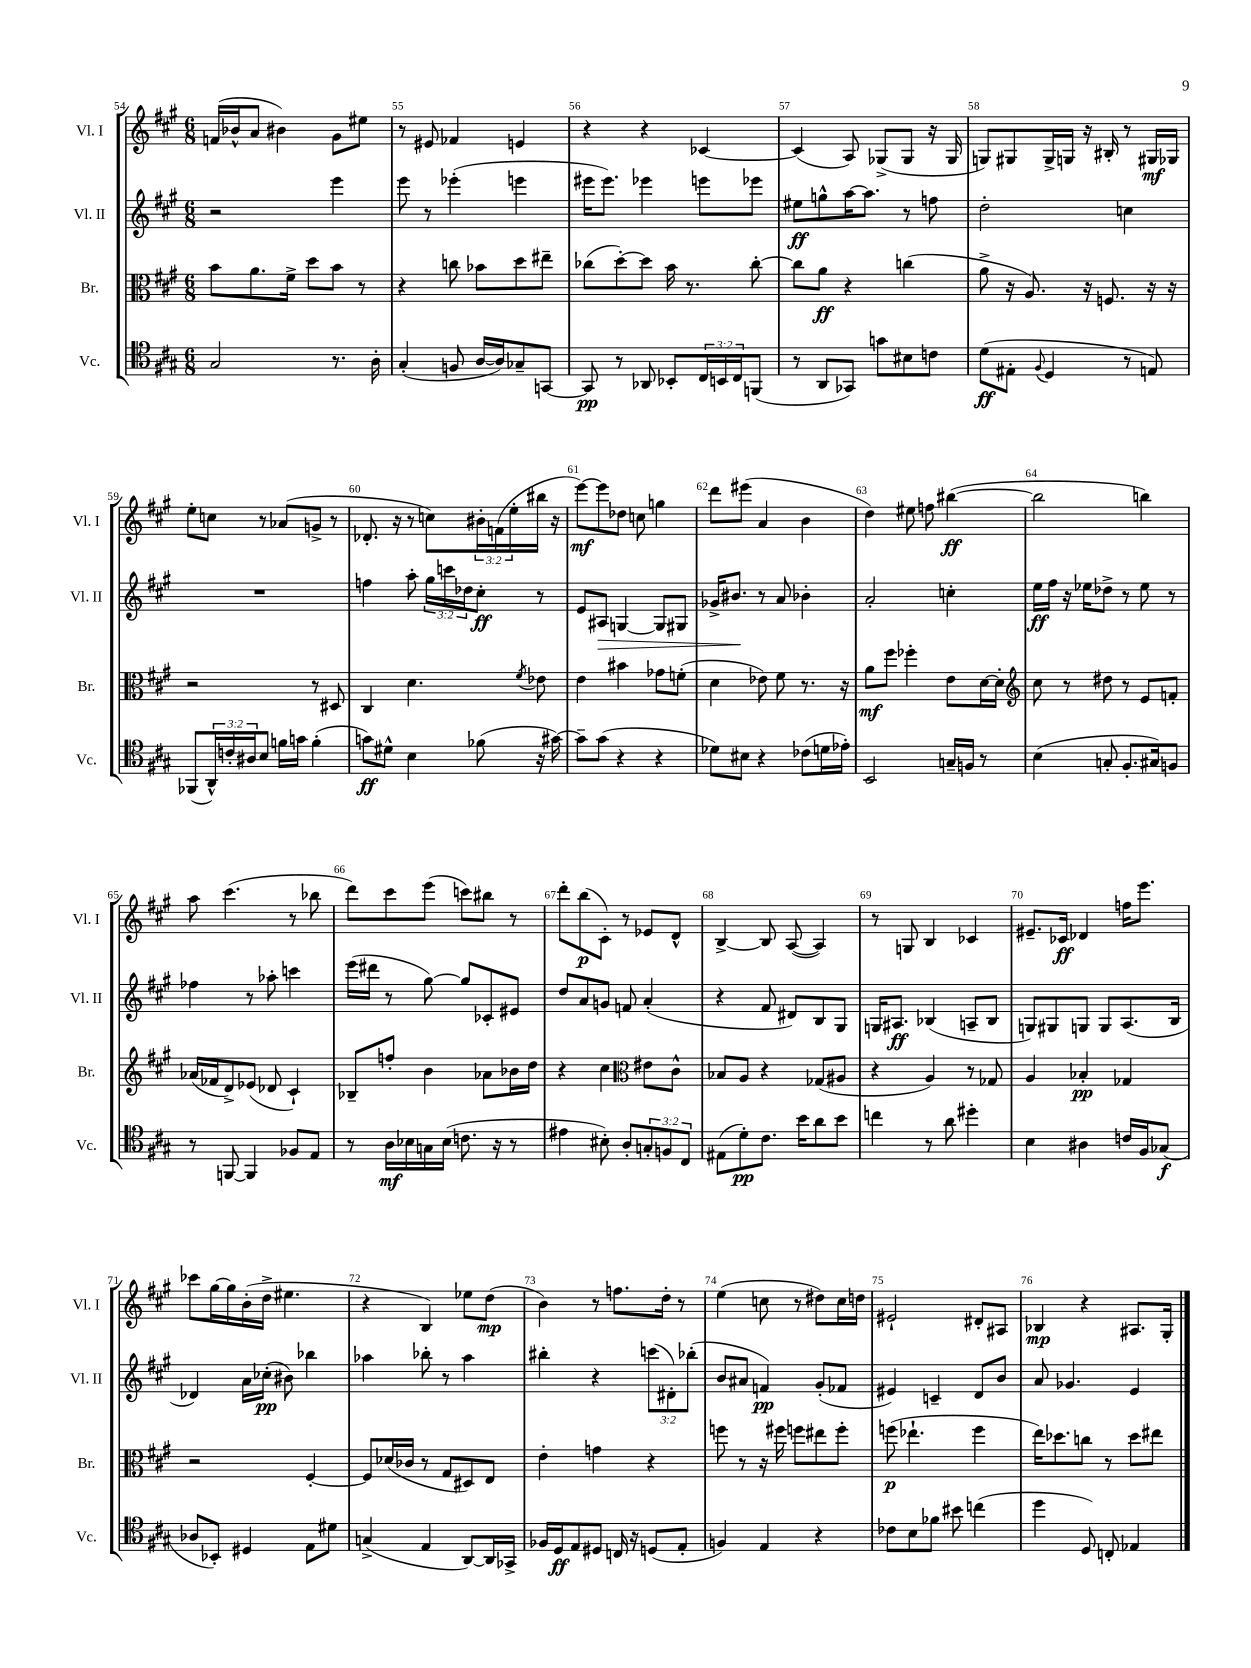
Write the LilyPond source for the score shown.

<<
\new StaffGroup <<
\new Staff = "s0" \with { instrumentName = "Vl. I" shortInstrumentName = "Vl. I" } {
    \clef treble \key a \major \numericTimeSignature \time 6/8 \override Staff.TupletNumber.text = #tuplet-number::calc-fraction-text
    f'16( bes'16-^ a'8 bis'4) gis'8 eis''8 |
    r8 eis'8 fes'4 e'4 |
    r4 r4 ces'4~ |
    ces'4( a8) ges8->( ges8 r16 ges16 |
    g8) gis8 gis16-> g16 r16 bis16-. r8 gis16\mf ges16 |
    e''8-. c''8 r8 aes'8( g'8-> r8 |
    des'8.-. r16 r8 c''8) \tuplet 3/2 { bis'16-. f'16( e''16-. } bis''16 r16 |
    e'''8~\mf) e'''8 des''8 c''8 g''4 |
    d'''8 eis'''8( a'4 b'4 |
    d''4) eis''8 f''8 bis''4~\ff( |
    bis''2 b''4) |
    a''8 cis'''4.( r8 bes''8 |
    d'''8) cis'''8 e'''8( c'''8) bis''8 r8 |
    d'''8-. b''8\p( cis'8-.) r8 ees'8 d'8-^ |
    b4~-> b8 a8~( a4) |
    r8 g8 b4 ces'4 |
    eis'8.-- ces'16\ff des'4 f''16 e'''8. |
    ces'''8 gis''16~ gis''16 b'16-.( d''16-> eis''4. |
    r4 b4) ees''8 d''8\mp( |
    b'4) r8 f''8. d''16-. r8 |
    e''4( c''8 r8 dis''8) c''16 d''16 |
    eis'2-! dis'8-. ais8 |
    bes4\mp r4 ais8. gis16-. \bar "|." |
}
\new Staff = "s1" \with { instrumentName = "Vl. II" shortInstrumentName = "Vl. II" } {
    \clef treble \key a \major \numericTimeSignature \time 6/8 \override Staff.TupletNumber.text = #tuplet-number::calc-fraction-text
    r2 e'''4 |
    e'''8 r8 ees'''4-.( e'''4 |
    eis'''16 eis'''8.) ees'''4 e'''8 ees'''8 |
    eis''8\ff g''8-^ a''16~ a''8. r8 f''8 |
    d''2-. c''4 |
    R2. |
    f''4 a''8-. \tuplet 3/2 { gis''16 c'''16 des''16 } cis''8-.\ff r8 |
    e'8 ais8\> g4~ g8 gis8 |
    ges'16-> bis'8.\! r8 a'8 bes'4-. |
    a'2-. c''4-. |
    e''16\ff fis''16 r16 ees''16 des''8-> r8 ees''8 r8 |
    fes''4 r8 aes''8-. c'''4 |
    e'''16( dis'''16 r8 gis''8~) gis''8 ces'8-. eis'8 |
    d''8 a'8 g'8 f'8 a'4-.( |
    r4 fis'8 dis'8) b8 gis8 |
    g16 ais8.\ff bes4( a8-- bes8 |
    g8) gis8 g8 g8 a8.( b16 |
    des'4) a'16 ces''16-.\pp( bis'8) bes''4 |
    aes''4 bes''8-. r8 aes''4 |
    bis''4-. r4 \tuplet 3/2 { c'''8( dis'8-.) bes''8-.( } |
    b'8 ais'8 f'4\pp) gis'8-.( fes'8 |
    eis'4) c'4-- d'8 b'8 |
    a'8 ges'4. e'4 \bar "|." |
}
\new Staff = "s2" \with { instrumentName = "Br." shortInstrumentName = "Br." } {
    \clef alto \key a \major \numericTimeSignature \time 6/8
    b'8 a'8. fis'16-> d''8 b'8 r8 |
    r4 c''8 bes'8 d''8 eis''8-- |
    ces''8( d''8~-.) d''8 b'16 r8. ces''8~-. |
    ces''8 a'8\ff r4 c''4( |
    a'8-> r16 a8.) r16 f8. r16 r16 |
    r2 r8 dis8 |
    cis4 d'4. \acciaccatura { fis'8 } ees'8 |
    e'4 bis'4 ges'8 f'8-.( |
    d'4 ees'8) fis'8 r8. r16 |
    a'8\mf fis''8 fes''4-. e'8 d'16~ d'16-. |
    \clef treble cis''8 r8 dis''8 r8 e'8 f'8-. |
    aes'16( fes'16 d'8->) ees'8( des'8 cis'4-!) |
    bes8-- f''8-. b'4 aes'8 bes'16 d''16 |
    r4 cis''4 \clef alto eis'8 cis'8-^ |
    bes8 a8 r4 ges8( ais8 |
    r4 a4) r8 ges8 |
    a4 bes4-.\pp ges4 |
    r2 fis4~-. |
    fis8 des'16( ces'16 r8 gis8 dis8) e8 |
    e'4-. g'4 r4 |
    f''8 r8 r16 fis''16 f''8 eis''8 f''8-. |
    f''8\p( ees''4.-! f''4 |
    e''16) des''8. c''8 r8 des''8 eis''8 \bar "|." |
}
\new Staff = "s3" \with { instrumentName = "Vc." shortInstrumentName = "Vc." } {
    \clef tenor \key a \major \numericTimeSignature \time 6/8 \override Staff.TupletNumber.text = #tuplet-number::calc-fraction-text
    gis2 r8. a16-. |
    gis4-.( f8 a16~ a16) ges8-- g,8~ |
    g,8\pp r8 aes,8 bes,8-. \tuplet 3/2 { cis16 b,16 cis16 } f,8( |
    r8 a,8 ges,8) g'8 bis8 c'8 |
    d'8\ff( eis8-. \appoggiatura { fis8 } d4 r8 e8) |
    fes,8( \tuplet 3/2 { a,16-^) c'16-. ais16 } b8 f'16 g'16 f'4-.( |
    g'8\ff) dis'8-^ b4 fes'8( r16 gis'16~) |
    gis'8-- gis'8( r4 r4 |
    des'8) bis8 r4 ces'8( d'16 ees'16-.) |
    b,2 g16-- f16 r8 |
    b4( g8-. fis8.-. gis16) f8 |
    r8 f,8~ f,4 fes8 e8 |
    r8 a16\mf bes16 g16 bes16( c'8. r16 r8 |
    eis'4 bis8-.) a8-. \tuplet 3/2 { g8-. f8 cis8 } |
    eis8( d'8-.\pp) cis'8. b'16 a'8 b'8 |
    c''4 r8 a'8 dis''4-. |
    b4 ais4 c'16 fis16 ges8\f( |
    aes8 bes,8-.) dis4 e8 dis'8 |
    g4->( e4 a,8~) a,16 ges,16-> |
    fes16 d16\ff e8 dis8 c16 r16 d8( e8-. |
    f4) e4 r4 |
    ces'8 b8 fes'8 bis'8 c''4( |
    d''4 d8) c8-. ees4 \bar "|." |
}
>>
>>
\layout { \context { \Score currentBarNumber = #54 \override BarNumber.break-visibility = ##(#f #t #t) barNumberVisibility = #all-bar-numbers-visible } }
